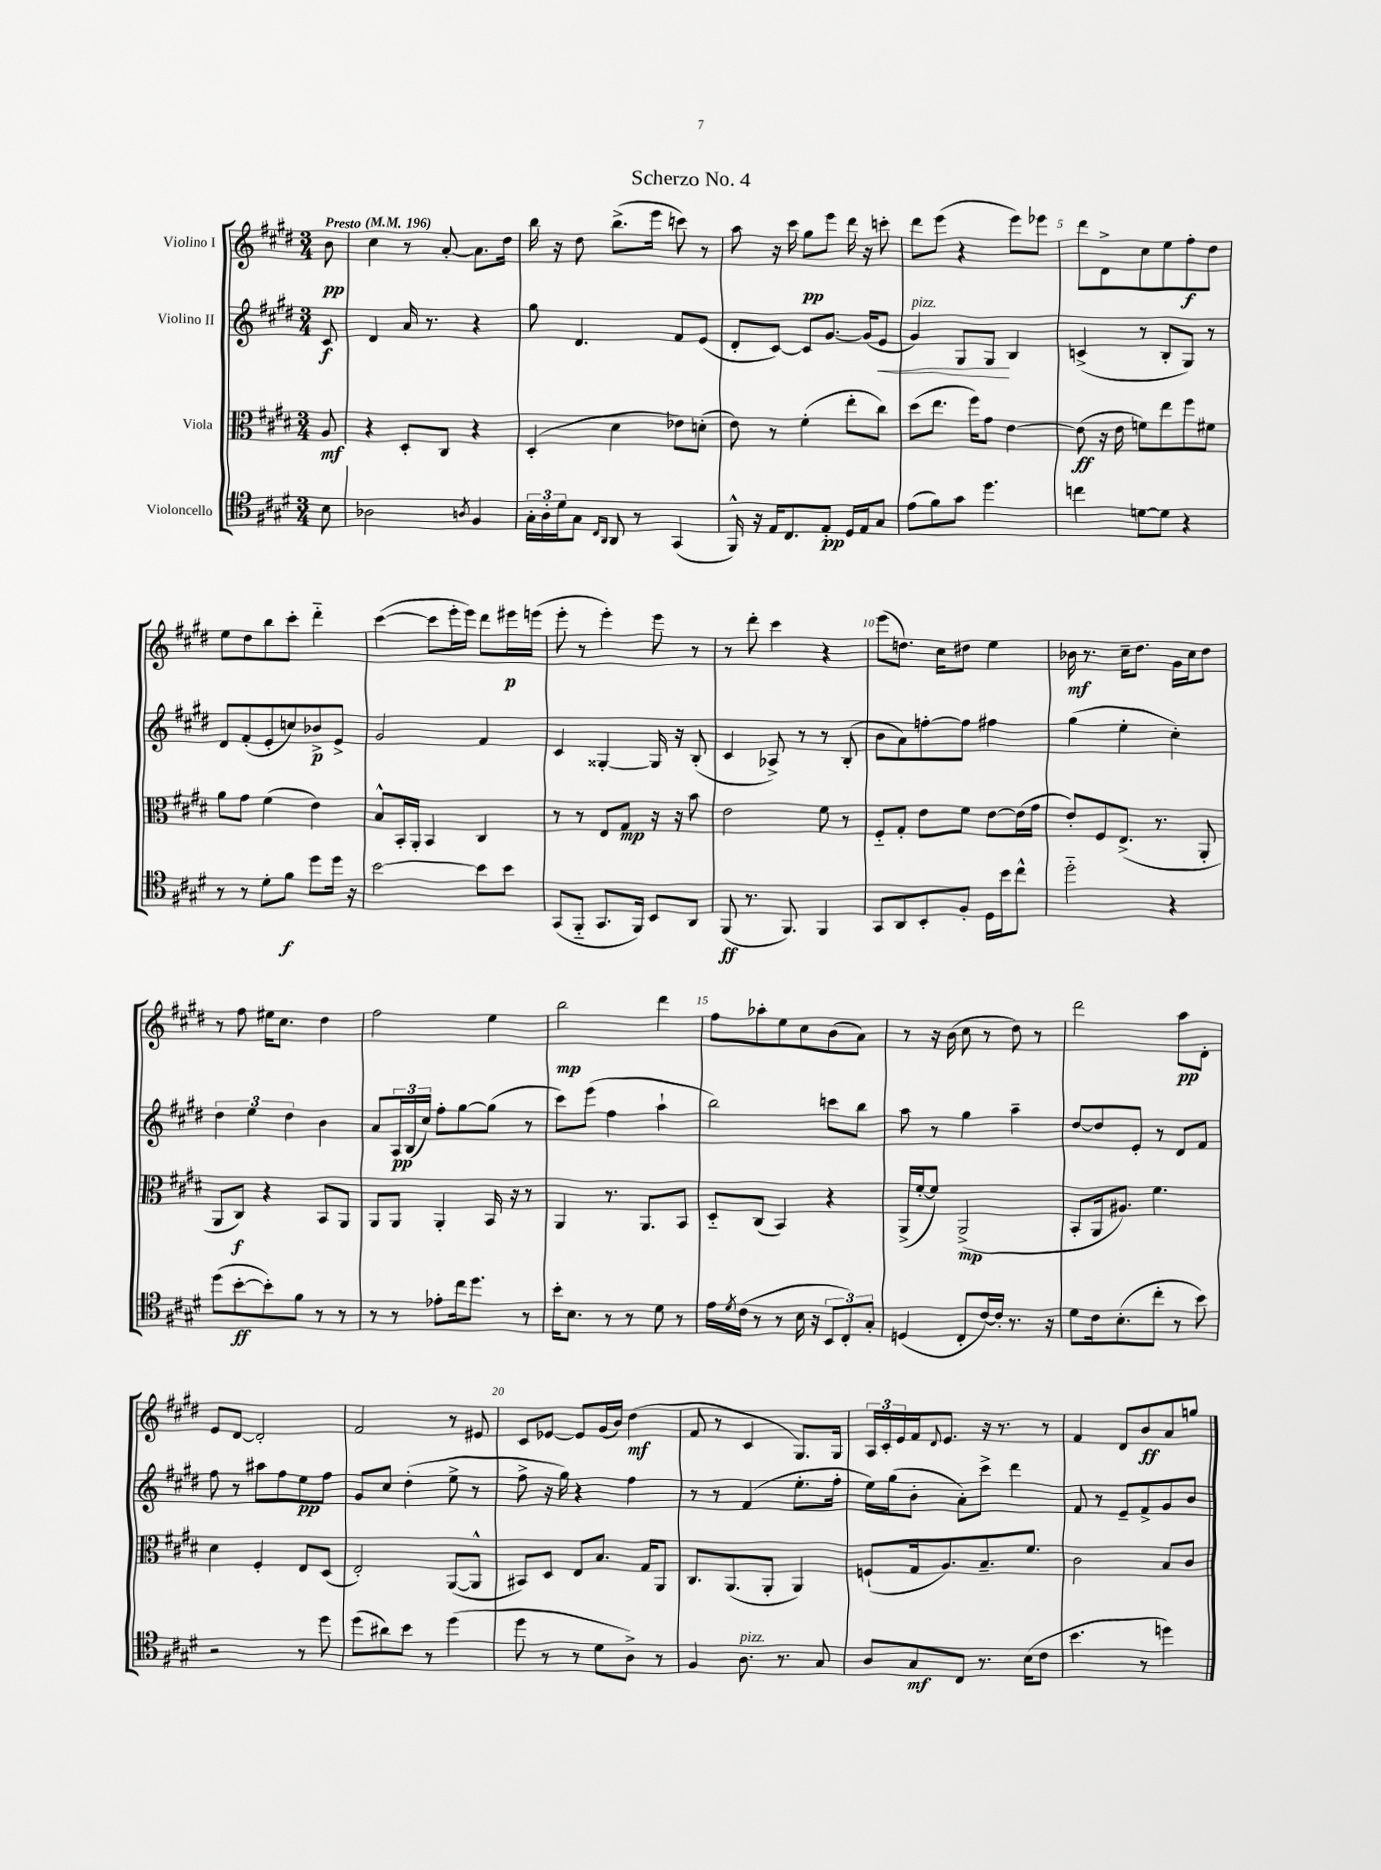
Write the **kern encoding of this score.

**kern	**dynam	**kern	**dynam	**kern	**dynam	**kern	**dynam
*part4	*part4	*part3	*part3	*part2	*part2	*part1	*part1
*staff4	*staff4	*staff3	*staff3	*staff2	*staff2	*staff1	*staff1
*I"Violoncello	*	*I"Viola	*	*I"Violino II	*	*I"Violino I	*
*clefC4	*	*clefC3	*	*clefG2	*	*clefG2	*
*k[f#c#g#d#]	*	*k[f#c#g#d#]	*	*k[f#c#g#d#]	*	*k[f#c#g#d#]	*
*M3/4	*	*M3/4	*	*M3/4	*	*M3/4	*
*MM196	*	*MM196	*	*MM196	*	*MM196	*
=	=	=	=	=	=	=	=
!	!	!	!	!	!	!LO:TX:a:B:t=Presto	!
8B\	.	8A/	mf	8c#/	f	8b\	pp
=1	=1	=1	=1	=1	=1	=1	=1
2A-X\	.	4r	.	4d#/	.	4cc#\	.
.	.	8D#'/L	.	16a/	.	8r	.
.	.	.	.	8.r	.	.	.
.	.	8C#/J	.	.	.	[8a'/	.
8qAn/	.	.	.	.	.	.	.
4F#/	.	4r	.	4r	.	8.a\L]	.
.	.	.	.	.	.	16dd#\Jk	.
=2	=2	=2	=2	=2	=2	=2	=2
24G#'\LL	.	(4D#'/	.	8gg#\	.	16bb\	.
24A'\	.	.	.	.	.	.	.
.	.	.	.	.	.	16r	.
24d#\J	.	.	.	.	.	.	.
8G#\J	.	.	.	4.d#/	.	8dd#\	.
16qqC#/LL	.	.	.	.	.	.	.
16qqAA/JJ	.	.	.	.	.	.	.
8AA/	.	4d#\	.	.	.	(8.bb^\L	.
8r	.	.	.	.	.	.	.
.	.	.	.	.	.	16eee\Jk	.
(4GG#/	.	8e-X\L)	.	8f#/L	.	8cccn\)	.
.	.	(8dn'\J	.	(8e/J	.	8r	.
=3	=3	=3	=3	=3	=3	=3	=3
16FF#^^/)	.	8e\)	.	8d#'/L	.	8aa\	.
16r	.	.	.	.	.	.	.
16E/KL	.	8r	.	[8c#/J)	.	16r	.
8.C#/	.	.	.	.	.	16ccc#\	.
.	.	(4f#'\	.	8c#/L]	.	8gg#\L	pp
8E'/J	pp	.	.	[8.g#/J	.	8eee\J	.
16D#/LL	.	8ee'\L	.	.	.	16ddd#\	.
16E/J	.	.	.	(16g#/KL]	.	16r	.
!	!	!	!	!	!LO:HP:b	!	!
8G#/J	.	8cc#\J)	.	8e/J	<	8cccn'\	.
=4	=4	=4	=4	=4	=4	=4	=4
!	!	!	!	!LO:TX:a:i:t=pizz.	!	!	!
(8e\L	.	(8dd#\L	.	4g#/)	.	8ddd#\L	.
8f#\)	.	8.ee\J	.	.	.	(8eee\J	.
8g#\J	.	.	.	8G#/L	.	4r	.
.	.	16ff#\KL)	.	.	.	.	.
4.dd#\	.	8g#\J	.	8G#/J	.	.	.
.	.	[4e\	.	4B/	[	8eee\L)	.
.	.	.	.	.	.	8eee-X\J	.
=5	=5	=5	=5	=5	=5	=5	=5
4ccn\	.	(8e\]	ff	(4cn^/	.	8ddd#\L	.
.	.	16r	.	.	.	8d#^\	.
.	.	16e\	.	.	.	.	.
[8dn\L	.	8fn\L)	.	8r	.	8cc#\	.
8d\J]	.	8ee\	.	8B'/L	.	8ee\	.
4r	.	8ff#\	.	8G#/J)	.	8ff#'\	f
.	.	8f#X\J	.	8r	.	8dd#\J	.
!!LO:LB:g=z
=6	=6	=6	=6	=6	=6	=6	=6
8r	.	8a\L	.	8d#/L	.	8ee\L	.
8r	.	8g#\J	.	(8f#'/	.	8dd#\	.
8d#'\L	.	(4f#\	.	8e'/	.	8bb\	.
8f#\J	f	.	.	8ccn/)	.	8ccc#'\J	.
8dd#\L	.	4e\)	.	8b-X^/	p	4ddd#\	.
16dd#\Jk	.	.	.	8e^/J	.	.	.
16r	.	.	.	.	.	.	.
=7	=7	=7	=7	=7	=7	=7	=7
[2b\	.	8B^^/L	.	2g#/	.	([4ccc#\	.
.	.	16BB'/L	.	.	.	.	.
.	.	16AA'/JJ	.	.	.	.	.
.	.	4BB/	.	.	.	8ccc#\L]	.
.	.	.	.	.	.	16eee'\L	.
.	.	.	.	.	.	16eee\JJ)	.
8b\L]	.	4C#/	.	4f#/	.	8ddd#\L	.
8b\J	.	.	.	.	.	16eee#X\L	p
.	.	.	.	.	.	(16eeen\JJ	.
=8	=8	=8	=8	=8	=8	=8	=8
(8GG#/L	.	8r	.	4c#/	.	8eee'\	.
8FF#/J	.	8r	.	.	.	8r	.
8.GG#/L	.	8E/L	.	[4G##X'/	.	4eee'\)	.
.	.	8G#/J	mp	.	.	.	.
16FF#/Jk)	.	.	.	.	.	.	.
8BB/L	.	16r	.	16G##/]	.	8eee\	.
.	.	16r	.	16r	.	.	.
8AA/J	.	8b\	.	(8B'/	.	8r	.
=9	=9	=9	=9	=9	=9	=9	=9
(8FF#/	ff	2e\	.	4c#/	.	8r	.
8.r	.	.	.	.	.	8ddd#'\	.
.	.	.	.	8A-X^/)	.	4ccc#\	.
8.FF#/)	.	.	.	.	.	.	.
.	.	.	.	8r	.	.	.
4FF#/	.	8f#\	.	8r	.	4r	.
.	.	8r	.	(8B'/	.	.	.
=10	=10	=10	=10	=10	=10	=10	=10
8GG#/L	.	8F#/L	.	8b\L	.	(8eee\L	.
8AA/	.	8G#'/J	.	8a\)	.	8.ddn\J)	.
8BB'/	.	8e\L	.	[8ffn'\	.	.	.
.	.	.	.	.	.	16cc#\KL	.
8F#'/J	.	8f#\J	.	8ff\J]	.	8dd#X\J	.
16D#\LL	.	[8e\L	.	4ff#X\	.	4ee\	.
16b\J	.	.	.	.	.	.	.
8cc#^^\J	.	(16e\L]	.	.	.	.	.
.	.	16g#\JJ	.	.	.	.	.
=11	=11	=11	=11	=11	=11	=11	=11
2dd#\	.	8e'/L)	.	(4gg#\	.	16b-X\	mf
.	.	.	.	.	.	8.r	.
.	.	8F#/	.	.	.	.	.
.	.	(8.E^/J	.	4ee'\	.	16cc#~\KL	.
.	.	.	.	.	.	8.dd#\J	.
.	.	8.r	.	.	.	.	.
4r	.	.	.	4cc#'\)	.	16g#\LL	.
.	.	.	.	.	.	16cc#\J	.
.	.	8AA'/	.	.	.	8dd#\J	.
!!LO:LB:g=z
=12	=12	=12	=12	=12	=12	=12	=12
(8dd#\L	.	8AA/L	.	6dd#\	.	8r	.
[8b'\	ff	8C#/J)	f	.	.	8ff#\	.
.	.	.	.	6ee\	.	.	.
8b'\])	.	4r	.	.	.	16ee#X\KL	.
.	.	.	.	.	.	8.cc#\J	.
.	.	.	.	6dd#\	.	.	.
8f#\J	.	.	.	.	.	.	.
8r	.	8BB/L	.	4b\	.	4dd#\	.
8r	.	8AA/J	.	.	.	.	.
=13	=13	=13	=13	=13	=13	=13	=13
8r	.	8AA/L	.	8a/L	.	2ff#\	.
8r	.	8AA/J	.	24A/L	pp	.	.
.	.	.	.	(24B/	.	.	.
.	.	.	.	24cc#/JJ)	.	.	.
8e-X'\L	.	4AA'/	.	8ff#'\L	.	.	.
16cc#\k	.	.	.	[8gg#\	.	.	.
8.dd#\J	.	.	.	.	.	.	.
.	.	16BB/	.	(8gg#\J]	.	4ee\	.
.	.	16r	.	.	.	.	.
8r	.	8r	.	8r	.	.	.
=14	=14	=14	=14	=14	=14	=14	=14
16b'\KL	.	4AA/	.	8ccc#\L)	.	2bb\	mp
8.B\J	.	.	.	.	.	.	.
.	.	.	.	(8eee\J	.	.	.
8r	.	8.r	.	4ff#\	.	.	.
8r	.	.	.	.	.	.	.
.	.	8.AA/L	.	.	.	.	.
8d#\	.	.	.	4aa`\	.	4ddd#\	.
8r	.	8BB/J	.	.	.	.	.
=15	=15	=15	=15	=15	=15	=15	=15
16e\LL	.	8D#/L	.	2bb\)	.	8ff#\L	.
8qd#/	.	.	.	.	.	.	.
(16c#\JJ	.	.	.	.	.	.	.
8r	.	(8C#/J	.	.	.	8aa-X'\	.
8r	.	4BB/)	.	.	.	8ee\	.
16B\	.	.	.	.	.	8cc#\	.
16r	.	.	.	.	.	.	.
12BB/L	.	4r	.	8cccn\L	.	(8b\	.
12C#'/)	.	.	.	.	.	.	.
.	.	.	.	8bb\J	.	8a\J)	.
12G#'/J	.	.	.	.	.	.	.
=16	=16	=16	=16	=16	=16	=16	=16
(4Dn/	.	(16AA^/LL	.	8aa\	.	8r	.
.	.	[16f#'/J	.	.	.	.	.
.	.	8f#/J])	.	8r	.	16r	.
.	.	.	.	.	.	(16b\	.
8C#'/L	.	(2AA^/	mp	4gg#\	.	8cc#\	.
[16c#/L)	.	.	.	.	.	8r	.
16c#'/JJ]	.	.	.	.	.	.	.
8.r	.	.	.	4aa~\	.	8dd#\)	.
.	.	.	.	.	.	8r	.
16r	.	.	.	.	.	.	.
=17	=17	=17	=17	=17	=17	=17	=17
8d#\L	.	8BB'/L	.	[8dd#/L	.	2ddd#\	.
16c#\k	.	16AA/k	.	8dd#/]	.	.	.
(8.B'\	.	8.A#X/J)	.	.	.	.	.
.	.	.	.	8e'/J	.	.	.
8cc#'\J	.	4.f#\	.	8r	.	.	.
8r	.	.	.	8d#/L	.	8aa\L	pp
8b\)	.	.	.	8f#/J	.	8d#'\J	.
!!LO:LB:g=z
=18	=18	=18	=18	=18	=18	=18	=18
2r	.	4d#\	.	8ff#\	.	8e/L	.
.	.	.	.	8r	.	[8d#/J	.
.	.	4F#'/	.	8aa#X\L	.	2d#'/]	.
.	.	.	.	8ff#\	.	.	.
8r	.	8E/L	.	8ee\	pp	.	.
8dd#\	.	(8D#/J	.	8ff#\J	.	.	.
=19	=19	=19	=19	=19	=19	=19	=19
(8dd#\L	.	2E'/)	.	8g#/L	.	2f#/	.
8a#X\)	.	.	.	8cc#/J	.	.	.
8b\J	.	.	.	(4dd#'\	.	.	.
8r	.	.	.	.	.	.	.
(4dd#\	.	([8AA/L	.	8ee^\	.	8r	.
.	.	8AA^^/J]	.	8r	.	8e#X/	.
=20	=20	=20	=20	=20	=20	=20	=20
8dd#\	.	8BB#X/L)	.	8ff#^\	.	8c#/L	.
8r	.	8D#/J	.	16r	.	[8e-X/J	.
.	.	.	.	16gg#\)	.	.	.
8r	.	8E/L	.	4r	.	8e-/L]	.
8d#\L	.	8.B/J	.	.	.	(16g#/L	.
.	.	.	.	.	.	16b/JJ)	.
8A^\J)	.	.	.	4ff#\	.	(4dd#\	mf
.	.	16G#/KL	.	.	.	.	.
8r	.	8AA/J	.	.	.	.	.
=21	=21	=21	=21	=21	=21	=21	=21
4F#/	.	8.C#/L	.	8r	.	8f#/	.
.	.	.	.	8r	.	8r	.
.	.	(8.AA/	.	.	.	.	.
!LO:TX:a:i:t=pizz.	!	!	!	!	!	!	!
8.A\	.	.	.	(4f#/	.	4c#/	.
.	.	8AA'/J	.	.	.	.	.
8.r	.	.	.	.	.	.	.
.	.	4AA/)	.	8.ee'\L	.	8.G#/L)	.
8G#/	.	.	.	.	.	.	.
.	.	.	.	16ff#'\Jk	.	16G#/Jk	.
=22	=22	=22	=22	=22	=22	=22	=22
8A/L	.	(8Fn`/L	.	16ee\LL)	.	24A/LL	.
.	.	.	.	.	.	24c#'/	.
.	.	.	.	(16gg#\J	.	.	.
.	.	.	.	.	.	24e/	.
8G#/	mf	16G#/k	.	8b'\J	.	16f#/J	.
.	.	.	.	.	.	8qqd#/	.
.	.	8.A/)	.	.	.	8.e/J	.
8C#/J	.	.	.	8a'\L)	.	.	.
8.r	.	8.B~/	.	8ccc#^\J	.	16r	.
.	.	.	.	.	.	8.r	.
.	.	.	.	4ddd#\	.	.	.
(16B\KL	.	8.f#/J	.	.	.	.	.
8c#\J	.	.	.	.	.	8r	.
=23	=23	=23	=23	=23	=23	=23	=23
4.b\	.	2c#\	.	8f#/	.	4f#/	.
.	.	.	.	8r	.	.	.
.	.	.	.	8e~/L	.	8d#/L	.
8r	.	.	.	8f#^/	.	8b/	ff
4ddn\)	.	8B/L	.	8g#/	.	8a/	.
.	.	8c#/J	.	8b/J	.	8ggn/J	.
==	==	==	==	==	==	==	==
*-	*-	*-	*-	*-	*-	*-	*-
